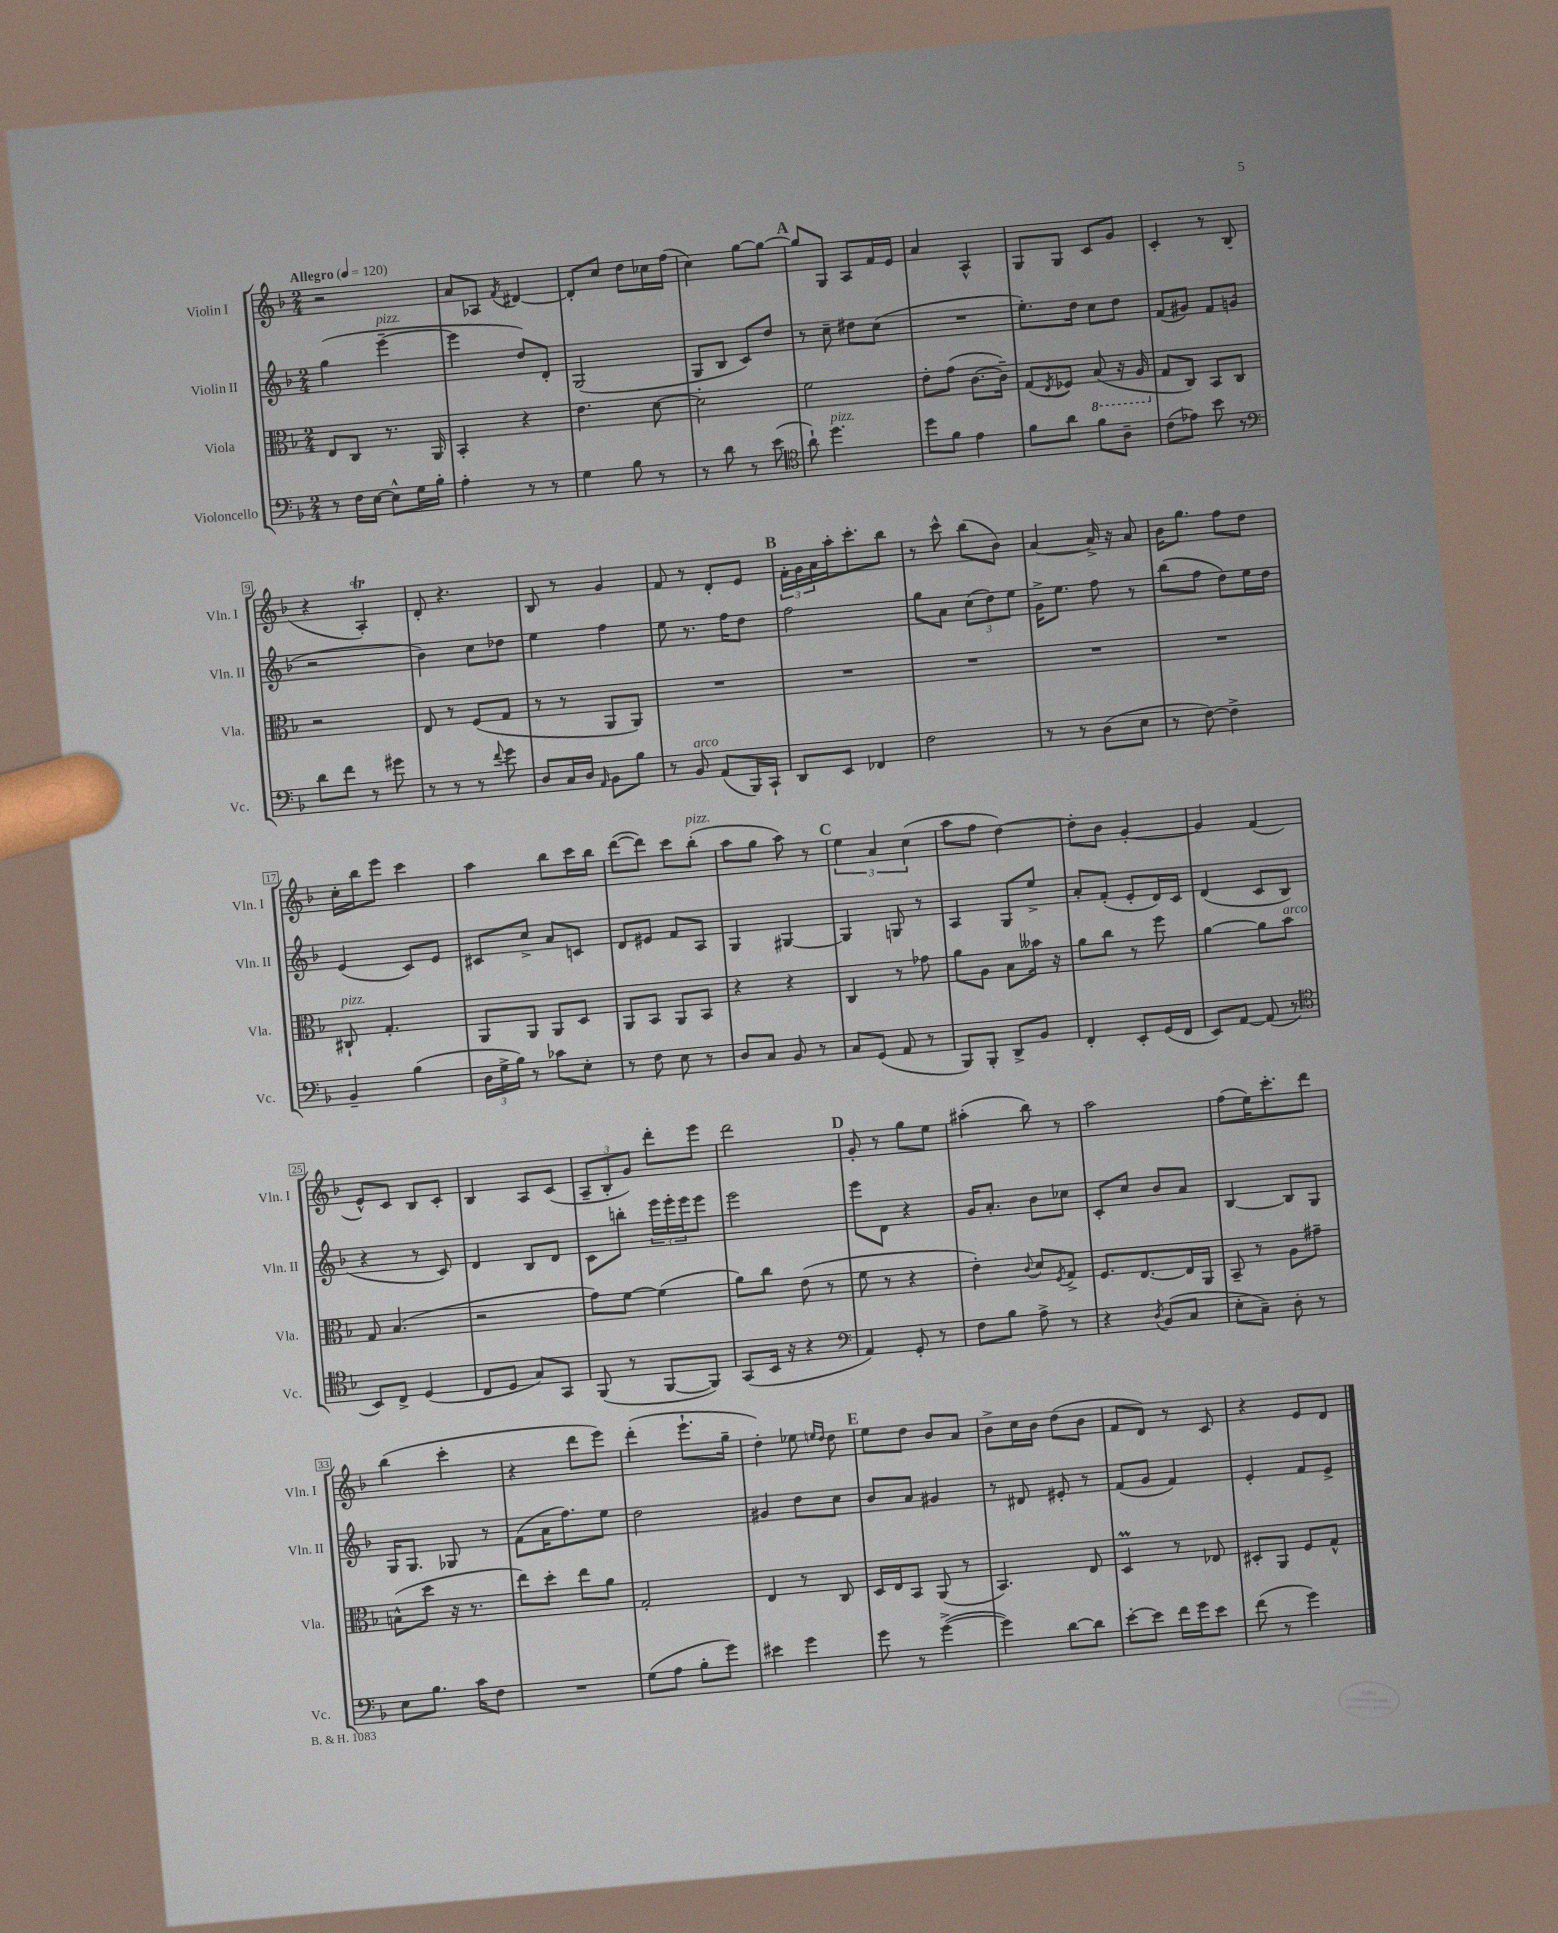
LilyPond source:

<<
\new StaffGroup <<
\new Staff = "s0" \with { instrumentName = "Violin I" shortInstrumentName = "Vln. I" } {
    \clef treble \key f \major \numericTimeSignature \time 2/4 \tempo "Allegro" 4 = 120
    r2 |
    a'8 aes8 \acciaccatura { f'8 } dis'4~ |
    dis'8-. c''8 d''8 ces''16 f''16( |
    c''4) g''8~ g''8~ |
    \mark \markup { \bold "A" } g''8 g8 a8 f'16 e'16 |
    a'4 a4-^ |
    g8 g8 c'8 g'8 |
    c'4-. r8 bes8( |
    r4 a4-.\trill) |
    d'8-. r4. |
    bes8 r8 g'4 |
    f'8 r8 d'8-. e'8 |
    \mark \markup { \bold "B" } \tuplet 3/2 { f'16-. g'16 a'16 } a''16-. c'''8.-. bes''8 |
    r8 c'''8-^ bes''8( bes'8) |
    a'4~ a'16-> r16 a'8 |
    bes'16 g''8. f''8 d''8 |
    c''16-. bes''16 e'''8 c'''4 |
    a''4 bes''8 c'''16 bes''16 |
    d'''8~( d'''8) c'''8 bes''8-.^\markup { \italic "pizz." }( |
    a''8 g''8 a''8) r8 |
    \mark \markup { \bold "C" } \tuplet 3/2 { e''4 a'4 c''4( } |
    a''8 f''8 d''4~) |
    d''8-. bes'8 g'4~-. |
    g'4 f'4( |
    e'8-^) c'8 bes8 c'8-. |
    bes4 a8 c'8( |
    \tuplet 3/2 { a8-- bes8-. g'8) } d'''8-. e'''8 |
    d'''2 |
    \mark \markup { \bold "D" } g'8-. r8 g''8 e''8 |
    ais''4-.( bes''8) r8 |
    a''2 |
    f''8( e''16) c'''8.-. d'''8 |
    bes''4( c'''4-. |
    r4 d'''8 e'''8) |
    d'''4-.( e'''8.-! g''16-- |
    d''4-.) ees''8 \grace { e''16 d''16 } d''8 |
    \mark \markup { \bold "E" } e''8 d''8 bes'8 a'8 |
    bes'8-> c''16 bes'16 d''8( bes'8 |
    f'8 d'8) r8 c'8 |
    r4 e'8 d'8 \bar "|." |
}
\new Staff = "s1" \with { instrumentName = "Violin II" shortInstrumentName = "Vln. II" } {
    \clef treble \key f \major \numericTimeSignature \time 2/4
    g''4( e'''4~--^\markup { \italic "pizz." } |
    e'''4 d''8) d'8-. |
    g2( |
    g8 bes8 c'8) d''8 |
    \mark \markup { \bold "A" } r8 c''8-- dis''8 c''8( |
    R2 |
    e''8.-.) d''16 c''8 d''8 |
    f'8( gis'8) f'8 g'8( |
    r2 |
    bes'4) c''8 des''8 |
    e''4 f''4 |
    e''8 r8. f''16 d''8 |
    \mark \markup { \bold "B" } f''2 |
    g''8 a'8 \tuplet 3/2 { c''8( d''8) e''8 } |
    g'16-> e''8. f''8 r8 |
    bes''8( f''8 d''8) e''16 d''16 |
    e'4( c'8) e'8 |
    cis'8 c''8-> a'8 c'8 |
    d'8 eis'8 f'8 a8 |
    g4 gis4~ |
    \mark \markup { \bold "C" } gis4 g8 r8 |
    a4 g8 e''8-> |
    a'8-. f'8-.( e'8-. d'16) c'16 |
    d'4( c'8 bes8 |
    r4 r8 c'8) |
    d'4 bes8 d'8 |
    c'8 b''8-. \tuplet 3/2 { e'''16 e'''16-. e'''16 } e'''8 |
    e'''2 |
    \mark \markup { \bold "D" } e'''8 d'8 r4 |
    g'16 a'8.-. bes'8 ces''8 |
    c'8-. c''8 bes'8 a'8 |
    bes4~ bes8 g8 |
    g16 g8. ges8 r8 |
    f'8( a'16 f''8.) e''8 |
    d''2 |
    gis'4 d''8 c''8 |
    \mark \markup { \bold "E" } bes'8 a'8 gis'4 |
    r8 dis'8 eis'8-. r8 |
    f'8( g'8 f'4) |
    e'4-. f'8 e'8-> \bar "|." |
}
\new Staff = "s2" \with { instrumentName = "Viola" shortInstrumentName = "Vla." } {
    \clef alto \key f \major \numericTimeSignature \time 2/4
    e8 c8 r8. a,16 |
    bes,4-. r4 |
    e'4. d'8~ |
    d'2-. |
    \mark \markup { \bold "A" } f'2 |
    e'8-. g'8( c'8.~ c'16--) |
    g8( \acciaccatura { e8 } fes8) \ottava #-1 bes,8( r16 a,16 \ottava #0 |
    g8 c8) bes,8 c8 |
    r2 |
    e8 r8 f8( g8 |
    r8 r8 a,8 a,8) |
    R2 |
    \mark \markup { \bold "B" } R2 |
    R2 |
    R2 |
    R2 |
    cis8-!^\markup { \italic "pizz." } g4.-. |
    a,8 a,8 a,8 d8 |
    a,8 bes,8 a,8 bes,8 |
    r4 r4 |
    \mark \markup { \bold "C" } c4 r8 ges'8 |
    a'8 a8 bes8 beses'16 r16 |
    a'8 c''8 r8 f''8 |
    a'4~ a'8 bes'8^\markup { \italic "arco" } |
    g8 bes4.( |
    r2 |
    g'8) f'8~ f'4( |
    a'8) c''8 e'8( r8 |
    \mark \markup { \bold "D" } f'8 r8 r4 |
    e'4-.) \appoggiatura { c'8 } d'8 \acciaccatura { f8 } g8-> |
    f8. e8.~ e16 a,16 |
    bes,8-- r8 a8 gis'8-- |
    b8-^( d''8 r16 r8. |
    e''8) d''8-. e''8 a'8 |
    g2-. |
    e4 r8 c8 |
    \mark \markup { \bold "E" } d16 e16 bes,8 a,8( r8 |
    bes,4.) e8 |
    d4\prall r8 ees8 |
    dis8-. a,8 f8 g8-^ \bar "|." |
}
\new Staff = "s3" \with { instrumentName = "Violoncello" shortInstrumentName = "Vc." } {
    \clef bass \key f \major \numericTimeSignature \time 2/4
    r8 f16 e16~ e8-^ g16 bes16-. |
    a4-. r8 r8 |
    g4 bes8 r8 |
    r8 d'8 r8 e'8( |
    \mark \markup { \bold "A" } \clef tenor a'8-!) d''4.^\markup { \italic "pizz." } |
    d''8 f'8 e'4 |
    f'8 a'8 f'8 a8-- |
    c'8( ees'8) bes'8 r8 |
    \clef bass d'8 f'8 r8 gis'8 |
    r8 r8 r8 \appoggiatura { f'8 } g'8 |
    d8 c16 d16 \grace { a,16 } bes,8 bes8 |
    r8 bes,8^\markup { \italic "arco" } a,8( bes,,16) c,16-! |
    \mark \markup { \bold "B" } d,8 e,8 fes,4 |
    f2 |
    r8 r8 d8( e8 |
    r8 f8~) f4-> |
    bes,4-- bes4( |
    \tuplet 3/2 { d16 g16-> bes16) } r8 ces'8 e8-. |
    r8 f8 e8 r8 |
    d8 c8 bes,8 r8 |
    \mark \markup { \bold "C" } c8 g,8( a,8 r8 |
    bes,,8) bes,,8-. d,8-> bes,8 |
    f,4-. e,8-. g,16( f,16 |
    e,8) a,8~ a,8( r8 |
    \clef tenor bes,8) c8-> d4( |
    c8 d8 g8) g,8 |
    f,8( r8 f,8~ f,8) |
    g,8( bes,16 r16 r4 |
    \mark \markup { \bold "D" } \clef bass a,4) g,8-. r8 |
    f8 bes8 a8-> r8 |
    r4 \acciaccatura { d8 } bes,8( c8 |
    e8-. c8--) d8-. r8 |
    e8 bes8. c'16 f8 |
    R2 |
    g8( a8 bes8-. g'8) |
    eis'4 g'4 |
    \mark \markup { \bold "E" } g'8 r8 g'4~->( |
    g'4) d'8~ d'8 |
    e'8~-. e'8 f'16 g'16 e'8 |
    f'8( r8 g'4) \bar "|." |
}
>>
>>
\layout { \context { \Score \override BarNumber.stencil = #(make-stencil-boxer 0.1 0.3 ly:text-interface::print) } }
